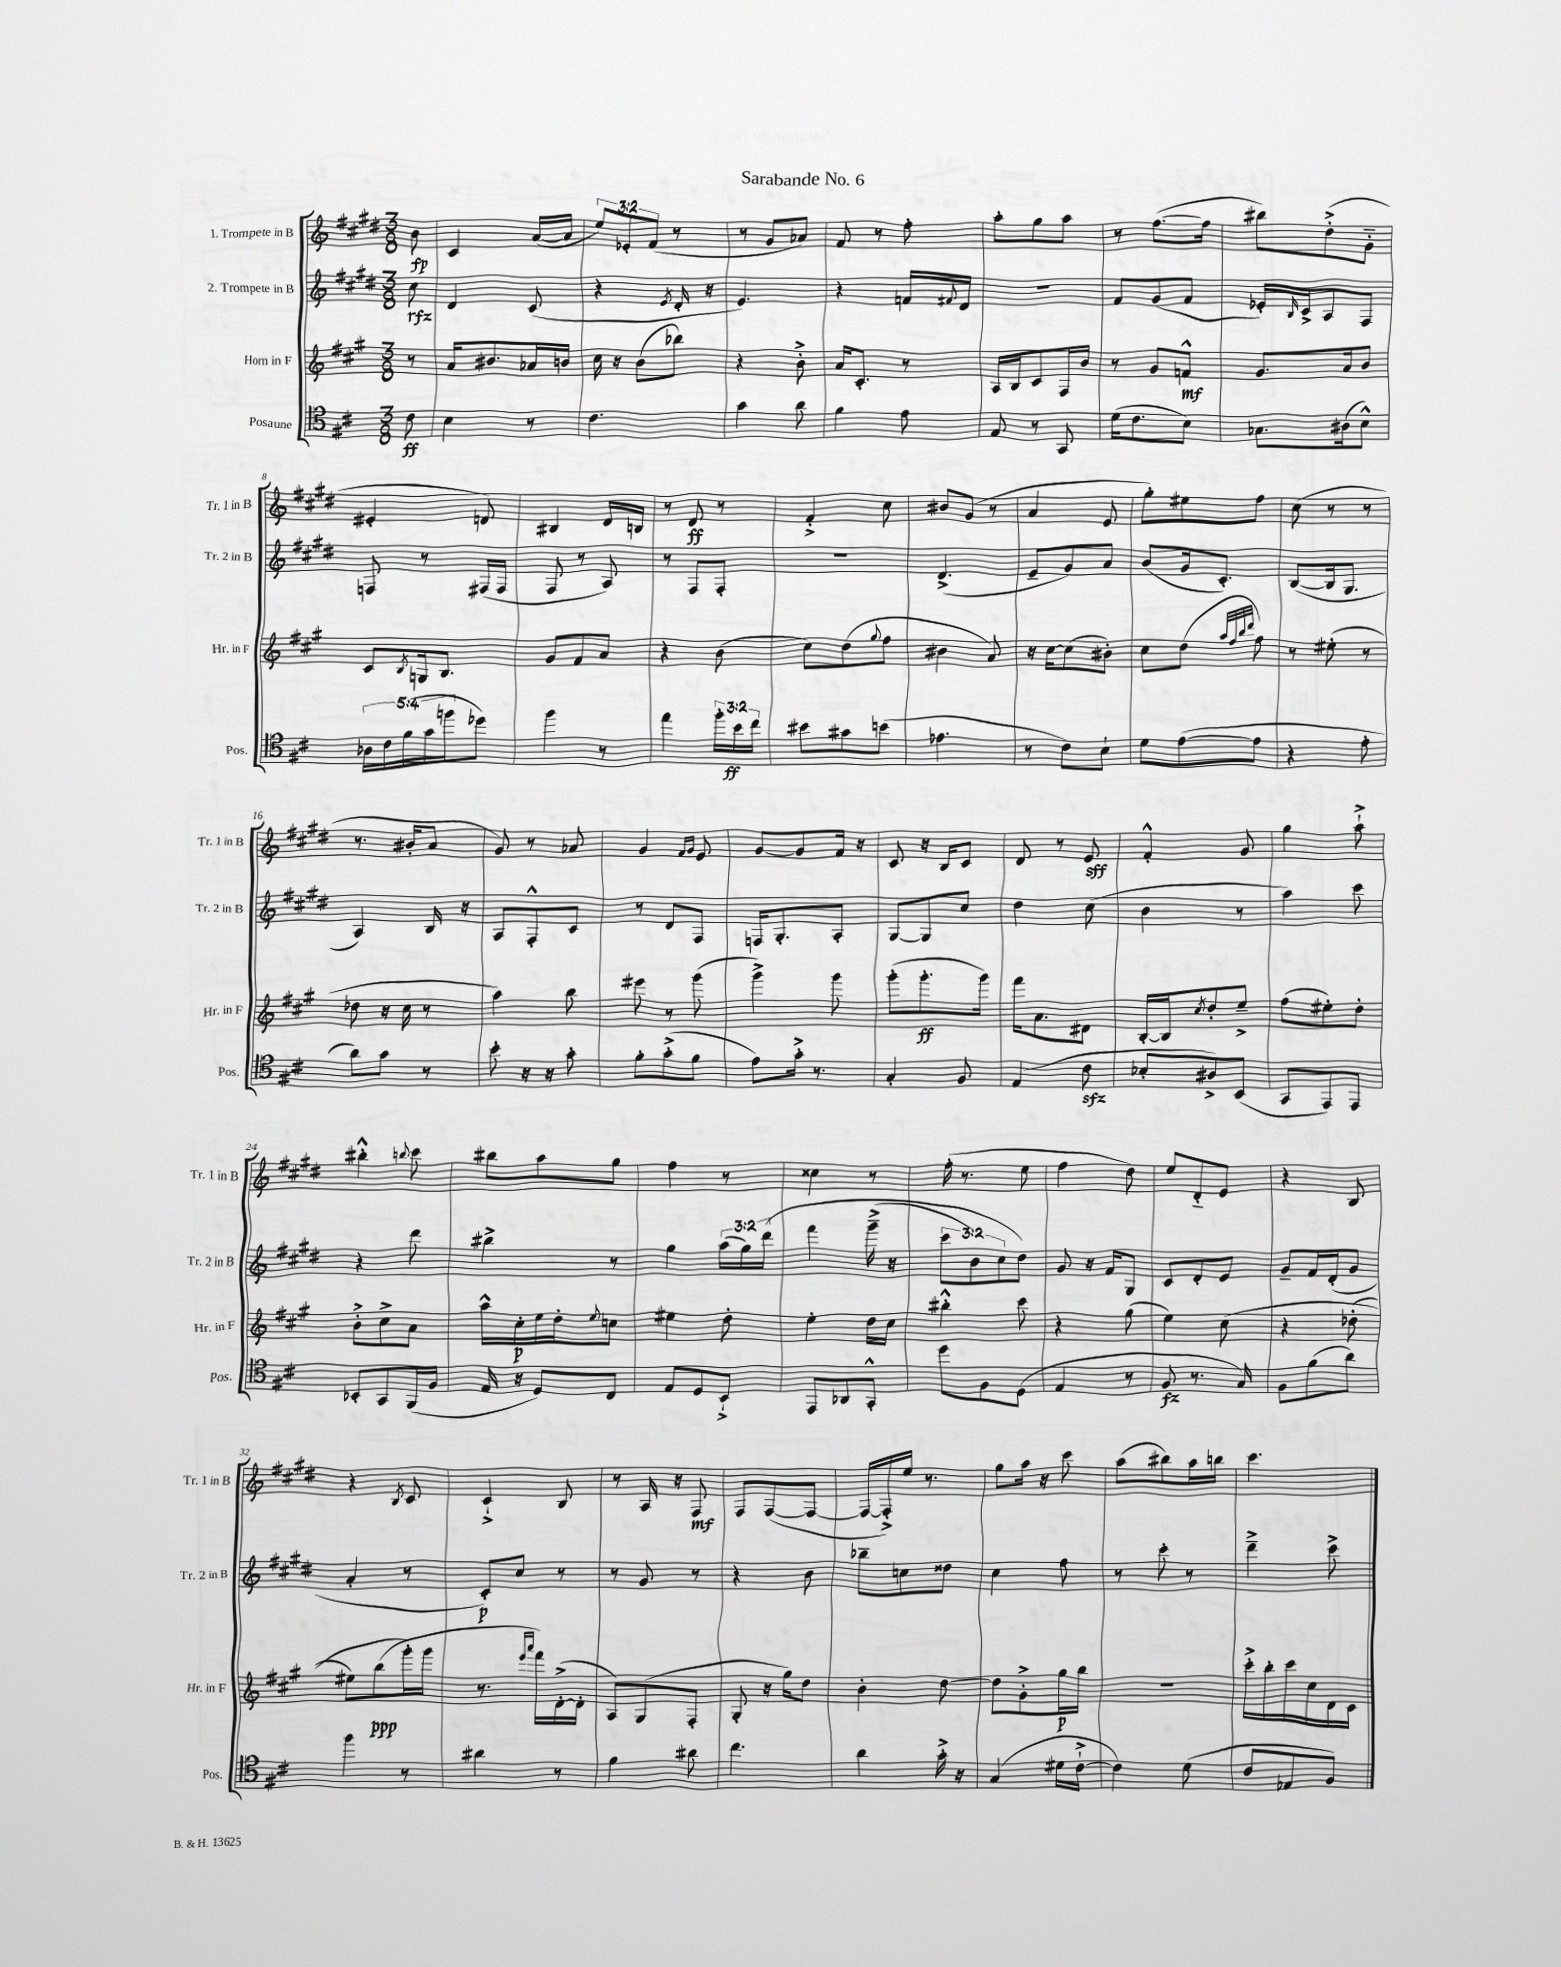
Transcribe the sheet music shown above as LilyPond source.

\header { title = "Sarabande No. 6" }
<<
\new StaffGroup <<
\new Staff = "s0" \with { instrumentName = "1. Trompete in B" shortInstrumentName = "Tr. 1 in B" } {
    \clef treble \key e \major \numericTimeSignature \time 3/8 \override Staff.TupletNumber.text = #tuplet-number::calc-fraction-text \partial 8
    b'8\fp |
    cis'4 a'16~( a'16 |
    \tuplet 3/2 { e''8) ees'8-. fis'8( } r8 |
    r8 gis'8 aes'8) |
    fis'8 r8 fis''8-. |
    a''8-. gis''8 a''8 |
    r8 fis''8.~( fis''16 |
    bis''8) dis''8-.->( gis'8-_ |
    eis'4-. d'8) |
    bis4 dis'16 b16 |
    r8 dis'8\ff r8 |
    fis'4-.-> cis''8 |
    bis'8 gis'8( r8 |
    a'4 e'8 |
    gis''8-.) eis''8 fis''8 |
    cis''8( r8 r8 |
    r8. bis'16-. a'8 |
    gis'8) r8 aes'8 |
    gis'4 \grace { fis'16 gis'16 } e'8 |
    gis'8~ gis'8 fis'16 r16 |
    cis'8 r16 b16 cis'8 |
    dis'8 r8 e'8\sff |
    fis'4-.-^ gis'8 |
    gis''4 a''8-!-> |
    bis''4-.-^ \appoggiatura { b''8 } cis'''8 |
    bis''8 a''8 gis''8 |
    fis''4 r8 |
    cisis''4 r8 |
    fis''16-.( r8. e''8 |
    fis''4 dis''8) |
    e''8 dis'8-_ e'8 |
    r4 b8 |
    r4 \acciaccatura { b8 } cis'8 |
    cis'4-!-> b8 |
    r8 a16 r16 fis8\mf |
    fis8 fis8~( fis8~ |
    fis16~ fis16-.->) e''16 r8. |
    gis''8 a''16 r16 cis'''8 |
    a''8( bis''8) a''16 b''16 |
    cis'''4. \bar "|." |
}
\new Staff = "s1" \with { instrumentName = "2. Trompete in B" shortInstrumentName = "Tr. 2 in B" } {
    \clef treble \key e \major \numericTimeSignature \time 3/8 \override Staff.TupletNumber.text = #tuplet-number::calc-fraction-text \partial 8
    cis''8\rfz |
    dis'4 cis'8( |
    r4 \acciaccatura { e'8 } dis'16-. r16 |
    e'4.) |
    r4 f'16 \appoggiatura { fis'8 } dis'16 |
    R4. |
    fis'8 gis'8( fis'8 |
    ees'16-.) \grace { b16 } cis'16-> a8 fis8 |
    f8 r8 fis16( fis16 |
    fis8 r8 a8) |
    r8 fis8 fis8-. |
    R4. |
    dis'4.->( |
    e'8-- gis'8) a'8 |
    b'8( gis'16 cis'8.-.) |
    b8~( b16 gis8. |
    a4) b16 r16 |
    a8 fis8-.-^ cis'8 |
    r8 dis'8 fis8 |
    f16 gis8.-. a8-. |
    gis8~ gis8 cis''8 |
    dis''4 cis''8( |
    b'4 r8 |
    a''4) cis'''8 |
    r4 dis'''8 |
    bis''4-> r8 |
    gis''4 \tuplet 3/2 { a''16( gis''16) dis'''16\( } |
    fis'''4 gis'''16--->( r16 |
    \tuplet 3/2 { cis'''8 b'8) cis''8 } dis''8\) |
    gis'8 r16 fis'16 gis8 |
    cis'8 dis'8-. e'8 |
    gis'8-- fis'16 dis'16-.( gis'8 |
    a'4-. r8 |
    cis'8-.\p) cis''8 r8 |
    r8 gis'8 r8 |
    r4 b'8 |
    bes''8-- c''8 disis''8 |
    cis''4 fis''8 |
    r8 cis'''8-. r8 |
    dis'''4---> cis'''8-> \bar "|." |
}
\new Staff = "s2" \with { instrumentName = "Horn in F" shortInstrumentName = "Hr. in F" } {
    \clef treble \key a \major \numericTimeSignature \time 3/8 \partial 8
    r8 |
    a'16 bis'8. aes'16 b'16 |
    cis''16 r16 b'8( bes''8) |
    r4 b'8-.-> |
    a'16 cis'8.-. r8 |
    a16 b16 cis'8 fis16 b'16 |
    r8 gis'8 f'8-^\mf |
    gis'8. a'16 b'8 |
    cis'8 \acciaccatura { b8 } g16 b8. |
    gis'8 fis'8 a'8 |
    r4 b'8( |
    cis''8) d''8( \appoggiatura { gis''8 } fis''8 |
    bis'4 a'8) |
    r16 cis''16~ cis''8( bis'8-.) |
    cis''8 d''8( \grace { a''32 fis''32 b''32 d'''32 } fis''8) |
    r8 eis''8-.( r8 |
    des''8 r16 cis''16 r8 |
    a''4) b''8 |
    eis'''8 r8 gis'''8( |
    gis'''4->) gis'''8 |
    gis'''8-.( gis'''8.-.\ff gis'''16) |
    fis'''16 a'8. dis'8 |
    b16~-. b16 \acciaccatura { cis''8 } d''8-. e''8---> |
    fis''8( eis''8-.) d''8-. |
    b'8-.-> cis''8-> a'8 |
    a''16-^ cis''16-.\p e''16 d''16-. \appoggiatura { e''8 } c''8 |
    eis''4 d''8-. |
    e''4-. d''16 cis''16 |
    bis''4-.-^ cis'''8 |
    r4 gis''8( |
    e''4) cis''8\( |
    r4 des''8-.( |
    eis''8) b''8\ppp( gis'''16-.\) gis'''16 |
    r8. \grace { e'''16 a'''16 } fis'''16) d'16~-.->( d'16-. |
    a8) gis8( fis8-. |
    gis8-. r16 gis''16) d''8 |
    b'4-. d''8~ |
    d''8 gis'8-.-> gis''16\p b''16 |
    R4. |
    cis'''16-.-> b''16-. cis'''16 cis''16 d'16 cis'16 \bar "|." |
}
\new Staff = "s3" \with { instrumentName = "Posaune" shortInstrumentName = "Pos." } {
    \clef tenor \key d \major \numericTimeSignature \time 3/8 \override Staff.TupletNumber.text = #tuplet-number::calc-fraction-text \partial 8
    cis'8\ff |
    b4 r8 |
    cis'4. |
    g'4 a'8 |
    fis'4 e'8 |
    e8 r8 g,8 |
    d'16( cis'8. b8) |
    ges8. ais16( b8-^) |
    \tuplet 5/4 { aes16 cis'16 fis'16( g'16 f''16 } des''8) |
    fis''4 r8 |
    e''4 \tuplet 3/2 { fis''16-. b'16\ff cis''16 } |
    bis'8 gis'8 b'8( |
    ees'4. |
    r8 cis'8) b8-! |
    d'8 e'8~( e'8 |
    r4 e'8-. |
    a'8) g'8 r8 |
    b'8-. r16 r16 g'8-. |
    fis'8-. g'8-.->( fis'8 |
    e'8) g'16-.-> r8. |
    g4-. fis8 |
    e4( cis'8\sfz |
    bes8-. ais8->) b,8( |
    g,8 e,8) e,8 |
    bes,8-. g,8 fis,16( fis16 |
    e16 r16 d8) cis8 |
    e8 d8 b,8-!-> |
    e,8 aes,8 g,8-.-^ |
    d''8 fis8 d8( |
    e4 r8 |
    fis8\fz r8. g16) |
    fis8 fis'8( a'8) |
    fis''4 r8 |
    ais'4 r8 |
    fis'4 ais'8 |
    cis''4. |
    a'4 g'16-.-> r16 |
    g4( dis'16 cis'16~-!-> |
    cis'4) d'8( |
    cis'8 ees8 fis8) \bar "|." |
}
>>
>>
